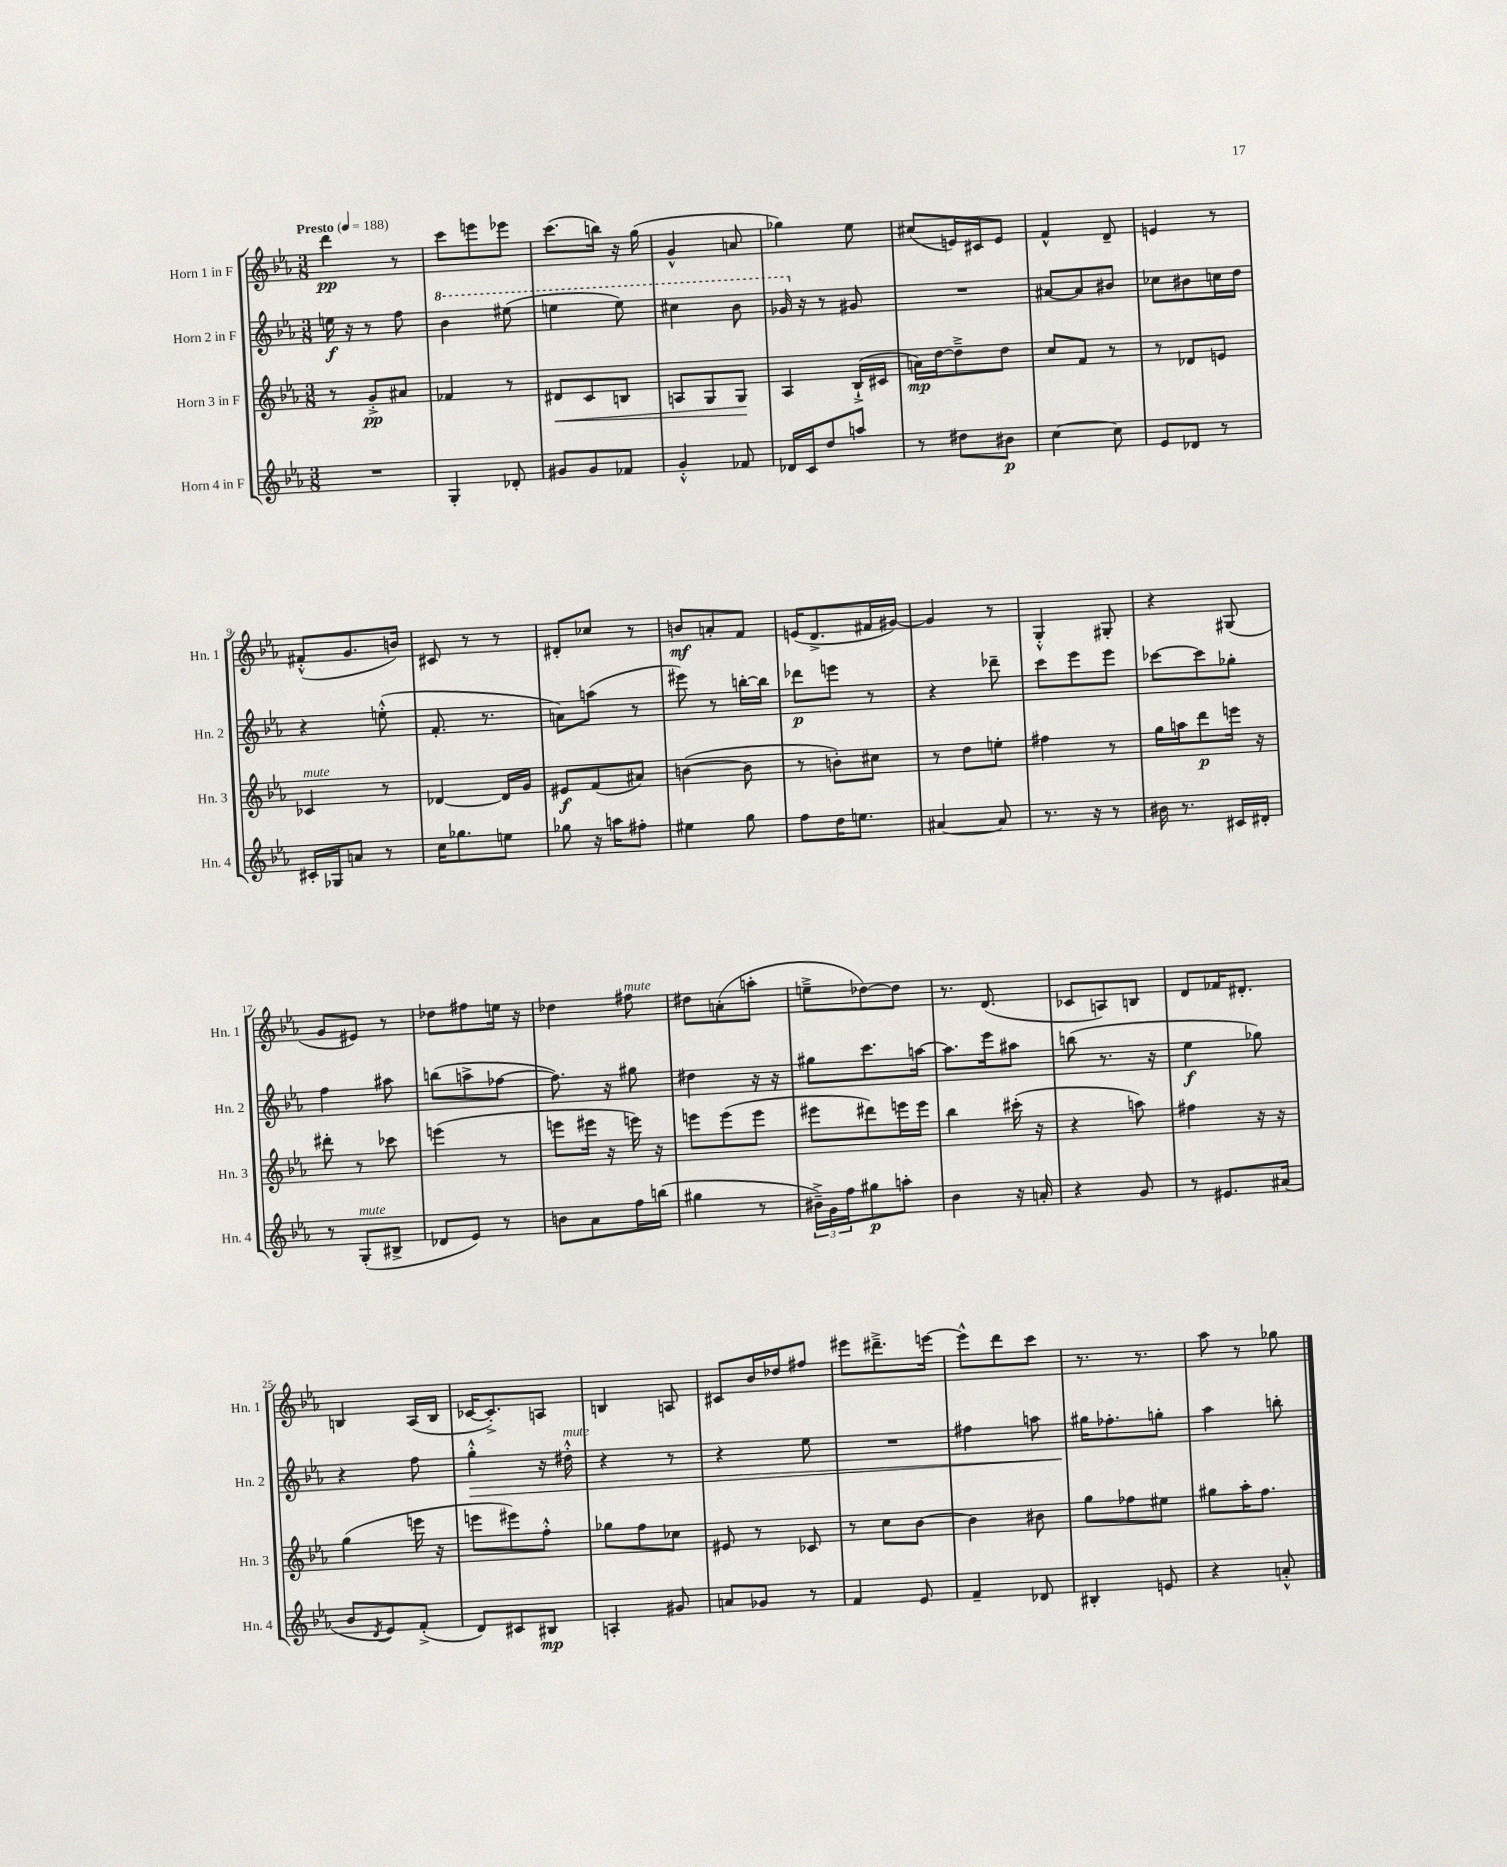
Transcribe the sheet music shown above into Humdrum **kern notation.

**kern	**kern	**kern	**kern
*staff4	*staff3	*staff2	*staff1
*clefG2	*clefG2	*clefG2	*clefG2
*k[b-e-a-]	*k[b-e-a-]	*k[b-e-a-]	*k[b-e-a-]
*M3/8	*M3/8	*M3/8	*M3/8
*MM188	*MM188	*MM188	*MM188
4.r	8r	16ee	4ddd
.	.	16r	.
.	8g'^	8r	.
.	8a#	8ff	8r
=	=	=	=
4G'	4f-	4bb-	8ccc
.	.	.	8eee
8d-'	8r	(8eee#	8eee-
=	=	=	=
8g#	8d#	4eee	(8.ccc
8g#	8c	.	.
.	.	.	16bb)
8f-	8B	8eee)	16r
.	.	.	(16gg
=	=	=	=
4g'^^	8A	4ccc#	4g^^
.	8G	.	.
8f-	8G	8bb-	8a
=	=	=	=
16d-	4A-	16gg-	4gg-)
16c	.	16r	.
8dd	.	8r	.
8aa	(16B-`^	8g#	8ee-
.	16c#	.	.
=	=	=	=
8r	16a)	4.r	(8cc#
.	[16dd	.	.
8dd#	8dd~^]	.	16e)
.	.	.	16c#
8b#	8dd	.	8e
=	=	=	=
[4cc	8cc	[8a#	4f^^
.	8f	8a#]	.
8cc]	8r	8b#	8d~
=	=	=	=
8e-	8r	8cc-	4e
8d-	8d-	8b#	.
8r	8e	16cc	8r
.	.	16dd	.
=	=	=	=
16c#'	4c-	4r	(8f#'^^
16G-	.	.	.
8a	.	.	8.g
8r	8r	(8ee'^^	.
.	.	.	16b)
=	=	=	=
16cc	[4d-	8.f'	8c#
8.gg-	.	.	.
.	.	.	8r
.	.	8.r	.
8ee	16d-]	.	8r
.	16g	.	.
=	=	=	=
8gg-	8e#	8a)	8d#'
16r	(8f	(8aa	8cc-
16aa	.	.	.
8ff#'	8a#)	8r	8r
=	=	=	=
4ee#	([4b	8eee#)	8b
.	.	8r	8a'
8gg	8b]	[16bb'	8f
.	.	16bb]	.
=	=	=	=
8ff	8r	8ddd-	(16e
.	.	.	8.d^
16dd	8b')	8eee	.
8.ee	.	.	.
.	8cc#	8r	16f#
.	.	.	[16g#)
=	=	=	=
[4a#	8r	4r	4g#]
.	8dd	.	.
8a#]	8ee'	8ddd-~	8r
=	=	=	=
8.r	4ff#	8ccc	4G'^^
.	.	8eee-	.
16r	.	.	.
8r	8r	8eee-	8G#'
=	=	=	=
16b#	16gg	[8ccc-	4r
8.r	16aa	.	.
.	8ddd	8ccc-]	.
16c#	16eee	8gg-'	(8G#
16d#'	16r	.	.
=	=	=	=
8r	8ddd#'	4ff	8g
(8G'	8r	.	8e#)
8B#^	8ccc-	8aa#	8r
=	=	=	=
8d-	(4eee	(8bb	8dd-
8e-)	.	8aa^	8ff#
8r	8r	[8ff-	16ee
.	.	.	16r
=	=	=	=
8b	8eee	8.ff-])	4dd-
8a-	16eee#	.	.
.	16r	16r	.
16ff	16eee)	8gg#	8ff#
(16bb	16r	.	.
=	=	=	=
4gg#	8eee	4dd#	8dd#
.	(8eee	.	(8a'
8r	8eee	16r	8aa'
.	.	16r	.
=	=	=	=
24b#~^)	8eee#	8gg#	8ee~^
24g	.	.	.
24ff	.	.	.
8gg#	8ddd#)	8.ccc	[8dd-)
8aa'	16eee	.	8dd-]
.	16eee	[16aa	.
=	=	=	=
4b-	4bb-	8.aa]	8.r
.	.	16eee-	(8.d
16r	(16ccc#'	8aa#	.
16a'	16r	.	.
=	=	=	=
4r	4r	(8bb	8c-
.	.	8.r	8A)
8g	8aa)	.	8B
.	.	16r	.
=	=	=	=
8r	4ff#	4ee-	8d
8.e#	.	.	16f-
.	.	.	8.d#'
.	16r	8gg-)	.
(16a#	16r	.	.
=	=	=	=
8b-	(4gg	4r	4B
8qd	.	.	.
8e-)	.	.	.
(8f'^	16eee	8ff	(16A-
.	16r	.	16B
=	=	=	=
8d)	8eee	4gg'^^	[16c-
.	.	.	8.c-'^])
8c#	8eee#)	.	.
8B#	8ff'^^	16r	8A
.	.	16dd#'^^	.
=	=	=	=
4A'	8gg-	4r	4B
.	8ff	.	.
8g#	8cc-	8r	8A
=	=	=	=
8a	8e#	4r	8c#
8g-	8r	.	16b-
.	.	.	16dd-
8r	8c-	8ee-	8ff#
=	=	=	=
4f	8r	4.r	8eee#
.	8cc	.	8.ddd#~^
8e-	[8b-	.	.
.	.	.	[16eee
=	=	=	=
4f~	4b-]	4ff#	8eee^^]
.	.	.	8ddd
8d-	8b#	8aa	8ccc
=	=	=	=
4B#'	8gg	16gg#	8.r
.	.	8.ff-'	.
.	8ff-	.	.
.	.	.	8.r
8e	8ee#	8gg'	.
=	=	=	=
4r	8gg#	4aa-	8aa-
.	16aa-'	.	8r
.	8.ff	.	.
8a'^^	.	8bb'	8gg-
==	==	==	==
*-	*-	*-	*-
